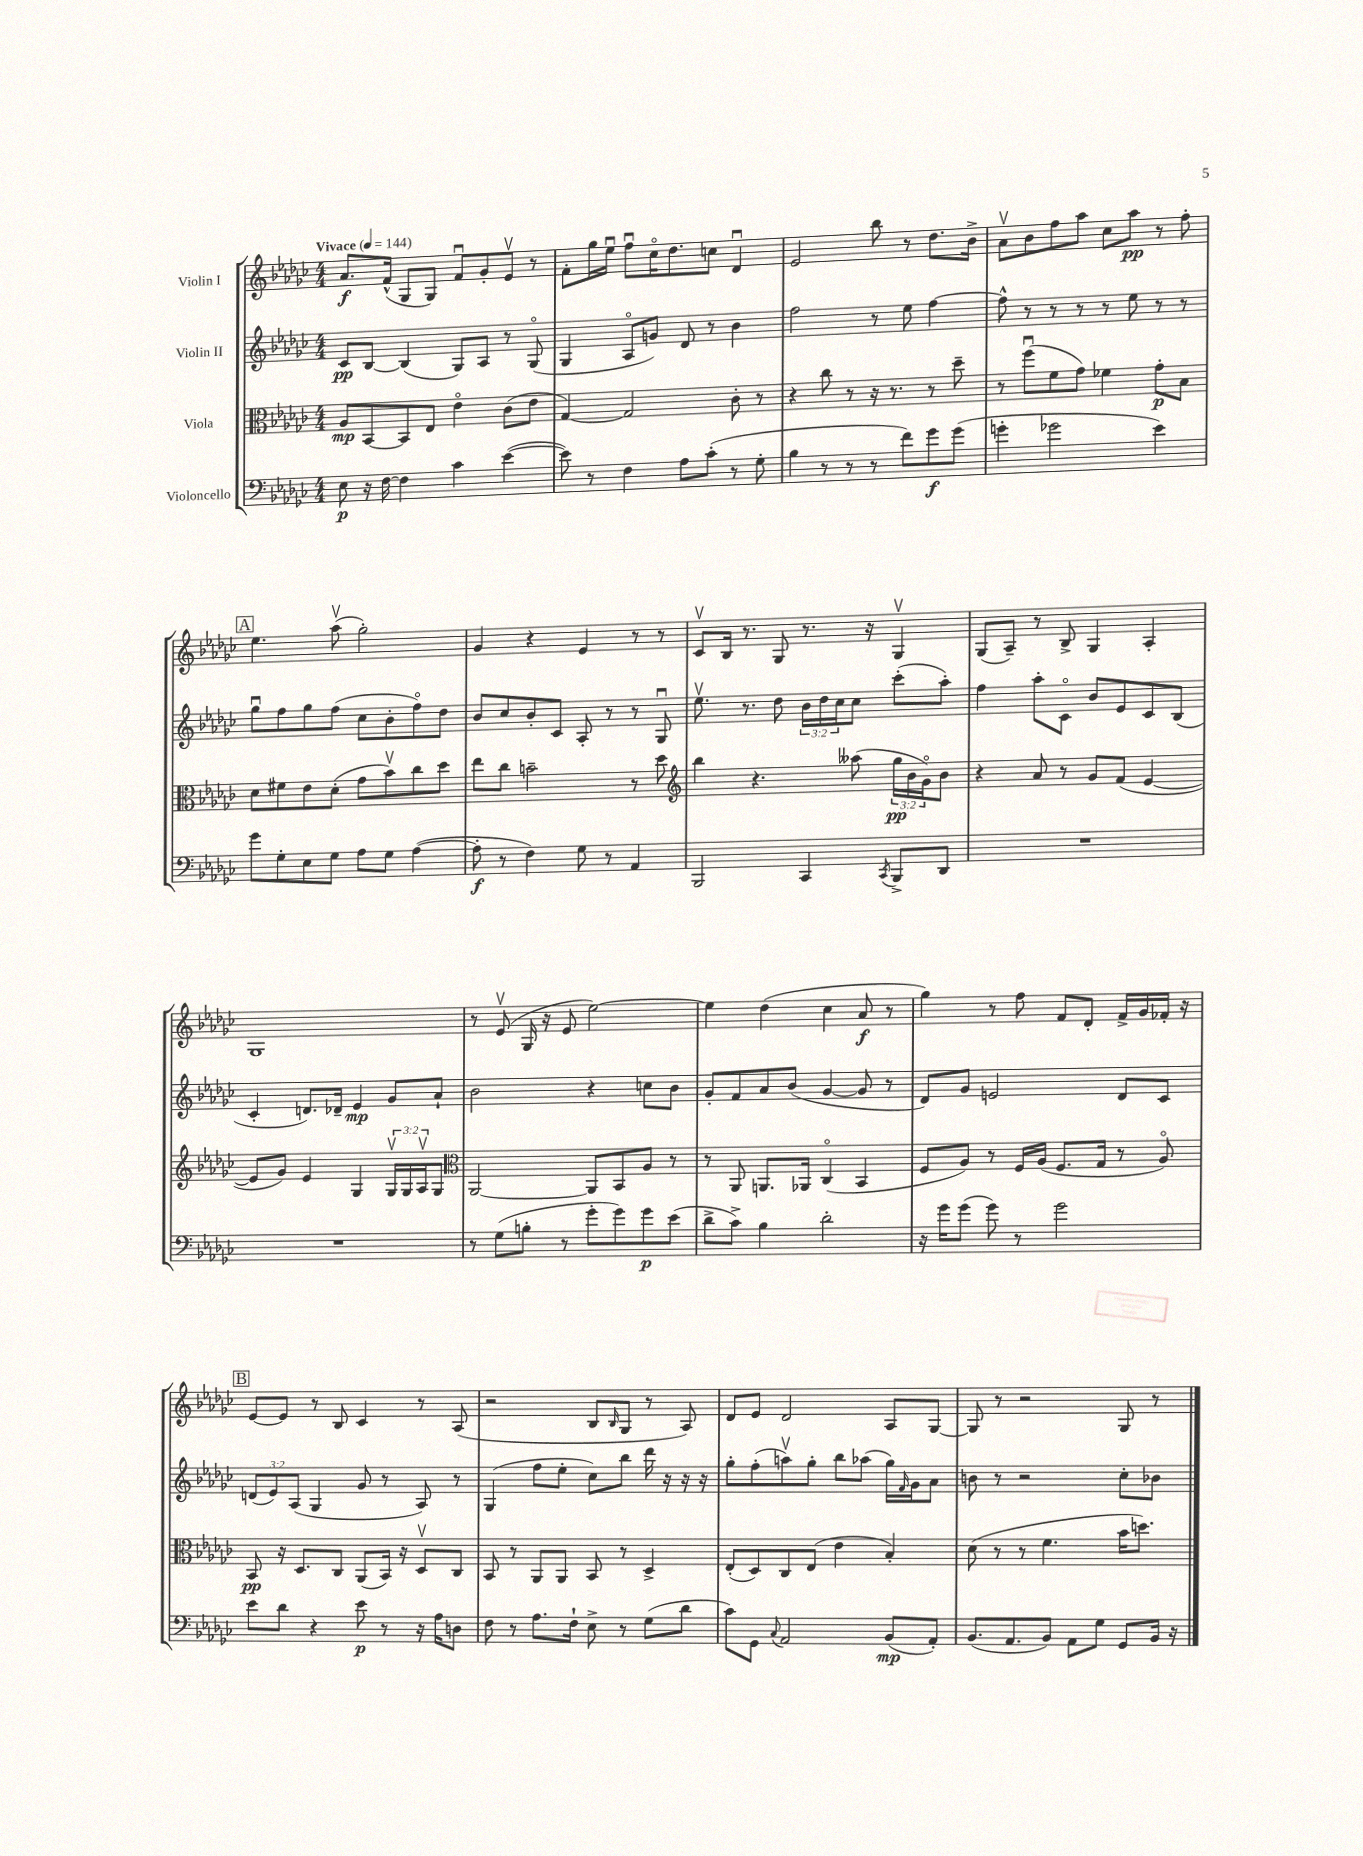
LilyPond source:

<<
\new StaffGroup <<
\new Staff = "s0" \with { instrumentName = "Violin I" } {
    \clef treble \key ges \major \numericTimeSignature \time 4/4 \tempo "Vivace" 4 = 144
    aes'8.\f f'16-^( ges8 ges8) f'8\downbow ges'8-. ees'8\upbow r8 |
    f'8-. ges''16 ees''16\downbow f''8\downbow ces''16\flageolet des''8. c''8 des'4\downbow |
    ees'2 bes''8 r8 des''8. bes'16-> |
    aes'8\upbow bes'8 f''8 aes''8 ces''8 aes''8\pp r8 f''8-. |
    \mark \markup { \box "A" } ees''4. aes''8\upbow( ges''2-.) |
    ges'4 r4 ees'4 r8 r8 |
    ces'8\upbow bes16 r8. ges8 r8. r16 ges4\upbow |
    ges8( aes8--) r8 bes8-> ges4 aes4-. |
    ges1 |
    r8 ees'8\upbow( ges16 r16 ees'8 ees''2~) |
    ees''4 des''4( ces''4 aes'8\f r8 |
    ges''4) r8 f''8 f'8 des'8-. f'16-> ges'16 fes'16-. r16 |
    \mark \markup { \box "B" } ees'8~ ees'8 r8 bes8 ces'4 r8 aes8( |
    r2 bes8 \grace { bes16 } ges8 r8 aes8) |
    des'8 ees'8 des'2 aes8 ges8~ |
    ges8 r8 r2 ges8 r8 \bar "|." |
}
\new Staff = "s1" \with { instrumentName = "Violin II" } {
    \clef treble \key ges \major \numericTimeSignature \time 4/4 \override Staff.TupletNumber.text = #tuplet-number::calc-fraction-text
    ces'8\pp bes8~ bes4( ges8) aes8 r8 ges8\flageolet( |
    ges4 aes8\flageolet g'8) des'8 r8 bes'4 |
    f''2 r8 ees''8 f''4~ |
    f''8-^ r8 r8 r8 r8 ees''8 r8 r8 |
    \mark \markup { \box "A" } ges''8\downbow f''8 ges''8 f''8( ces''8 bes'8-. f''8\flageolet) des''8 |
    bes'8 ces''8 bes'8-. ces'8 aes8-. r8 r8 ges8\downbow |
    ees''8.\upbow r8. des''8 \tuplet 3/2 { bes'16 des''16 ces''16 } ces''8 ces'''8-.( aes''8-.) |
    f''4 aes''8-. ces'8\flageolet bes'8 ees'8 ces'8 bes8( |
    ces'4-. d'8.) des'16-- ees'4\mp ges'8 aes'8-! |
    bes'2 r4 c''8 bes'8 |
    ges'8-. f'8 aes'8 bes'8( ges'4~ ges'8 r8 |
    des'8) ges'8 e'2 des'8 ces'8 |
    \mark \markup { \box "B" } \tuplet 3/2 { d'8( ees'8) aes8( } ges4 ges'8 r8 aes8) r8 |
    ges4( f''8 ees''8-. ces''8) bes''8 des'''16 r16 r16 r16 |
    ges''8-. f''8-.( a''8\upbow) ges''8-. bes''8 aes''8( ges''16) \grace { f'16 } ges'16 aes'8 |
    b'8 r8 r2 ces''8-. bes'8 \bar "|." |
}
\new Staff = "s2" \with { instrumentName = "Viola" } {
    \clef alto \key ges \major \numericTimeSignature \time 4/4 \override Staff.TupletNumber.text = #tuplet-number::calc-fraction-text
    aes8\mp bes,8~ bes,8 ees8 ees'4\flageolet ces'8( ees'8 |
    ges4~) ges2 ces'8-. r8 |
    r4 ces''8 r8 r16 r8. r8 des''8-- |
    r8 f''8\downbow( f'8 ges'8) fes'4 ges'8-.\p bes8 |
    \mark \markup { \box "A" } des'8 fis'8 ees'8 des'8-.( ges'8 bes'8\upbow) ces''8 des''8 |
    ees''8 ces''8 b'2-- r8 des''8 |
    \clef treble bes''4 r4. aeses''8( \tuplet 3/2 { ges''16\pp bes'16 ges'16\flageolet) } bes'8 |
    r4 aes'8 r8 ges'8 f'8( ees'4~ |
    ees'8 ges'8) ees'4 ges4 \tuplet 3/2 { ges16\upbow ges16 aes16\upbow } ges8 |
    \clef alto aes,2~ aes,8 bes,8 aes8 r8 |
    r8 aes,8 a,8. aes,16 ces4\flageolet( bes,4 |
    f8 aes8) r8 f16 aes16( f8. ges16 r8 aes8\flageolet) |
    \mark \markup { \box "B" } bes,8\pp r16 des8. ces8 aes,8( bes,16) r16 des8\upbow ces8 |
    bes,8 r8 aes,8 aes,8 bes,8 r8 des4-> |
    ees8-.( des8) ces8 ees8( ees'4 bes4-.) |
    des'8( r8 r8 f'4. bes'16 d''8.) \bar "|." |
}
\new Staff = "s3" \with { instrumentName = "Violoncello" } {
    \clef bass \key ges \major \numericTimeSignature \time 4/4
    ees8\p r16 f16~ f4 ces'4 ees'4~( |
    ees'8) r8 f4 aes8 ces'8-.( r8 ges8-. |
    bes4 r8 r8 r8 f'8) ges'8\f ges'8( |
    g'4-. ges'2 ees'4) |
    \mark \markup { \box "A" } ges'8 ges8-. ees8 ges8 aes8 ges8 aes4~( |
    aes8-.\f r8 f4) ges8 r8 aes,4 |
    bes,,2 ces,4 \acciaccatura { ces,8 } bes,,8-> des,8 |
    R1 |
    R1 |
    r8 ges8( b8-. r8 ges'8-. ges'8) ges'8\p ees'8( |
    des'8-> ces'8->) bes4 des'2-. |
    r16 ges'16 ges'8( ges'8) r8 ges'2 |
    \mark \markup { \box "B" } ees'8 des'8 r4 ees'8\p r8 r16 aes16 d8 |
    f8 r8 aes8. f16-! ees8-> r8 ges8( des'8 |
    ces'8) ges,8 \appoggiatura { ces8 } aes,2 bes,8\mp( aes,8-.) |
    bes,8.( aes,8. bes,8) aes,8 ges8 ges,8 bes,16 r16 \bar "|." |
}
>>
>>
\layout { \context { \Score \remove "Bar_number_engraver" } }
